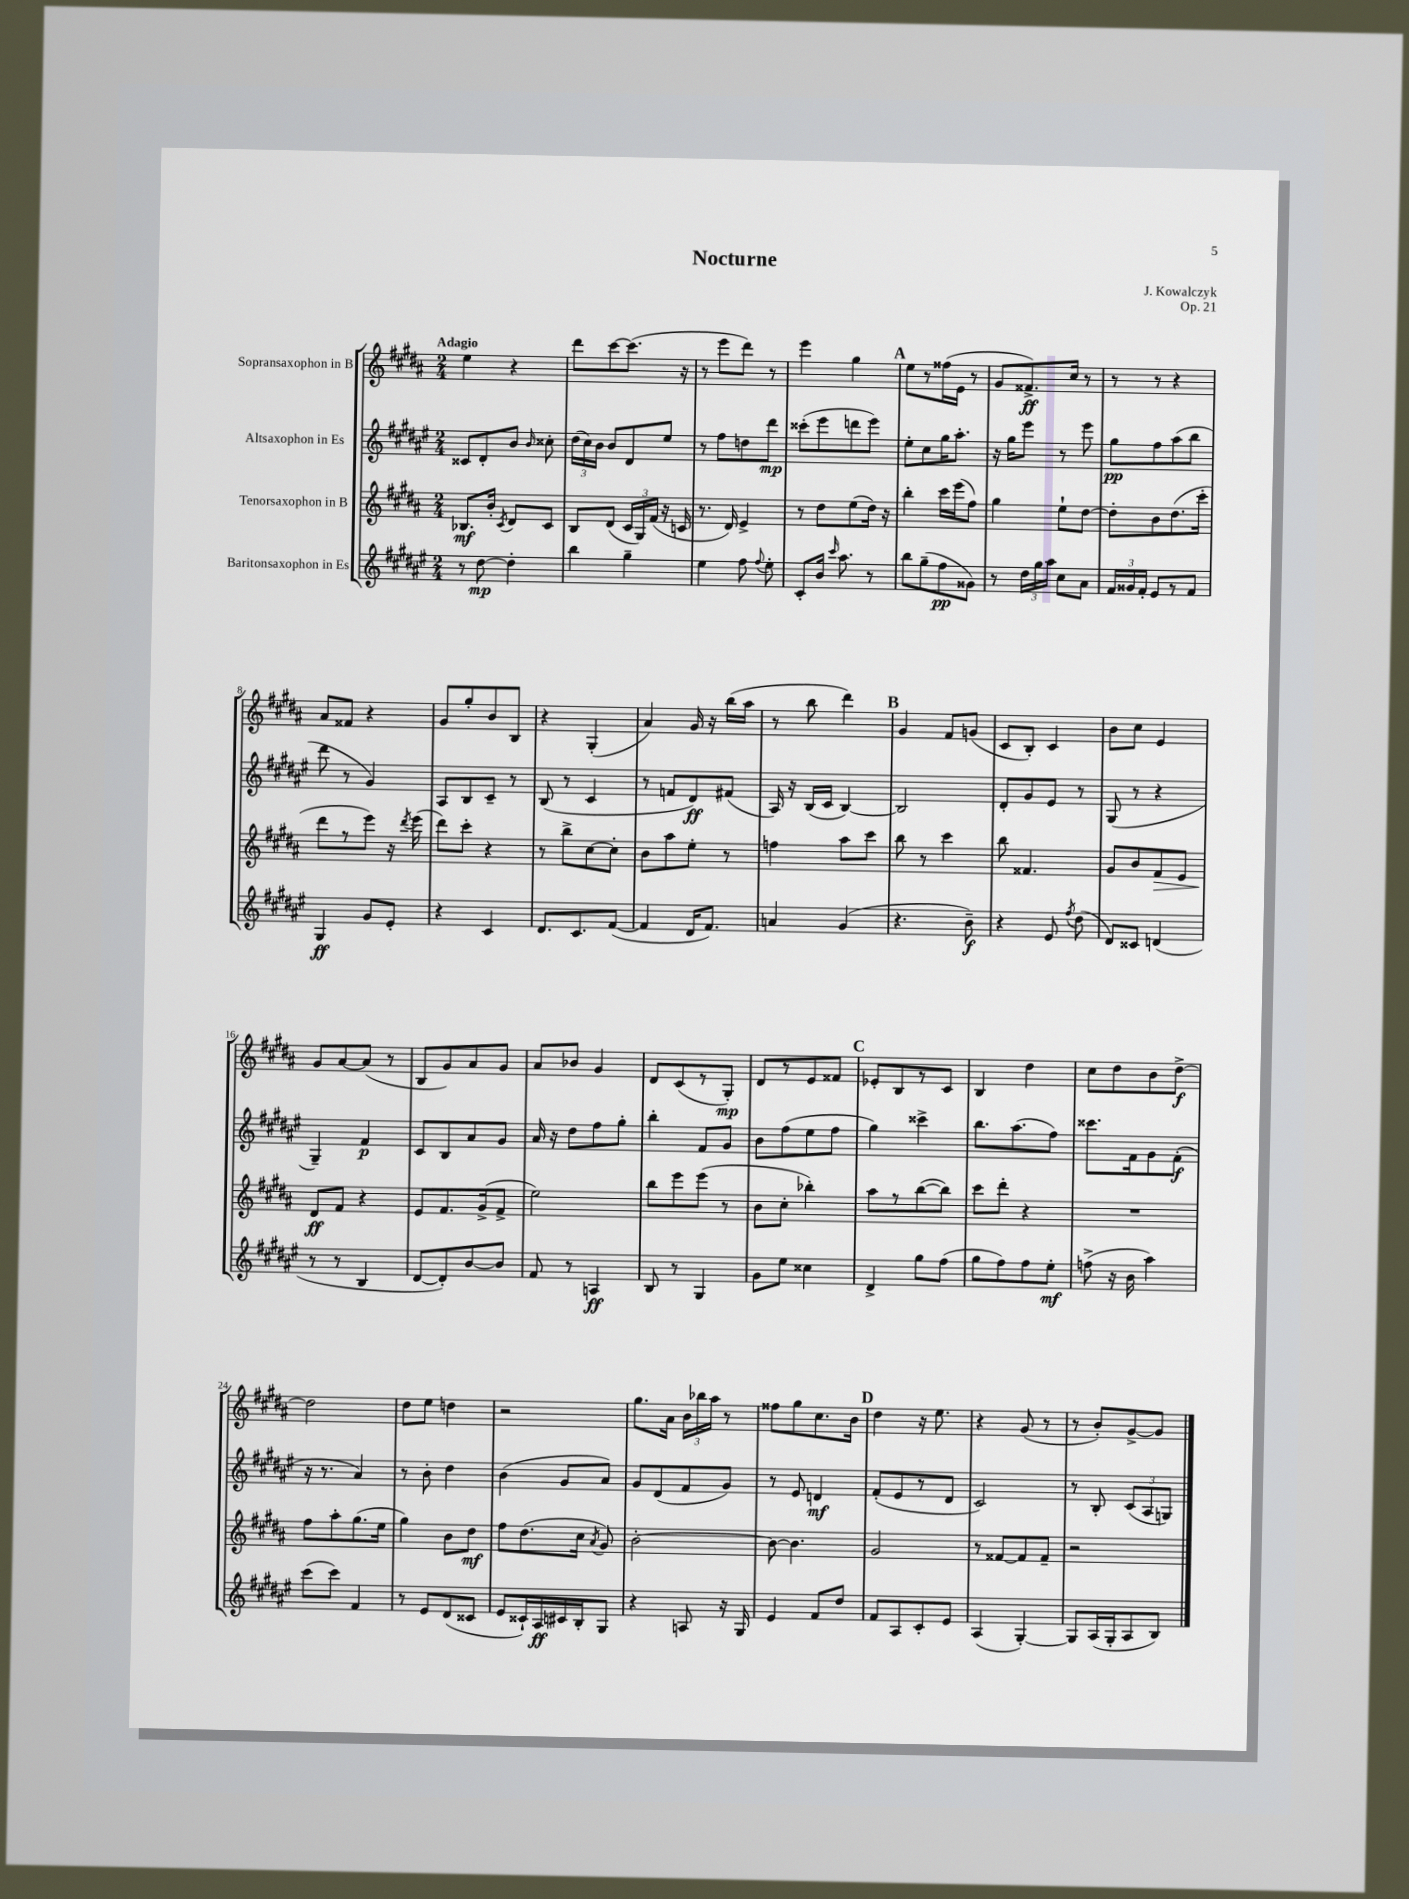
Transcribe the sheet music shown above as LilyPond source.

\header { title = "Nocturne" composer = "J. Kowalczyk" opus = "Op. 21" }
<<
\new StaffGroup <<
\new Staff = "s0" \with { instrumentName = "Sopransaxophon in B" } {
    \clef treble \key b \major \numericTimeSignature \time 2/4 \tempo "Adagio"
    \autoBeamOff e''4 r4 |
    dis'''8[ cis'''8~ cis'''8.]( r16 |
    r8 e'''8[ dis'''8]) r8 |
    e'''4 gis''4 |
    \mark \markup { \bold "A" } e''8[ r8 fisis''16( e'16] r8 |
    gis'8[ fisis'8.->\ff) cis''16] r8 |
    r8 r8 r4 |
    ais'8[ fisis'8] r4 |
    gis'8[ gis''8-. b'8 b8] |
    r4 gis4-.( |
    ais'4) gis'16 r16 b''16[( ais''16] |
    r8 b''8 dis'''4) |
    \mark \markup { \bold "B" } gis'4 fis'8[ g'8]( |
    cis'8[ b8]-.) cis'4 |
    b'8[ cis''8] e'4 |
    gis'8[ ais'8~ ais'8]( r8 |
    b8[ gis'8) ais'8 gis'8] |
    ais'8[ bes'8] gis'4 |
    dis'8[ cis'8( r8 gis8]-.\mp) |
    dis'8[ r8 e'8 fisis'8] |
    \mark \markup { \bold "C" } ees'8[-. b8 r8 cis'8] |
    b4 dis''4 |
    cis''8[ dis''8 b'8 dis''8]~->\f |
    dis''2 |
    dis''8[ e''8] d''4 |
    r2 |
    gis''8.[ ais'16] \tuplet 3/2 { b'16[ bes''16 ais''16] } r8 |
    fisis''8[ gis''8 cis''8. b'16] |
    \mark \markup { \bold "D" } dis''4 r16 e''8. |
    r4 gis'8( r8 |
    r8 b'8[-.) gis'8~-> gis'8] \bar "|." |
}
\new Staff = "s1" \with { instrumentName = "Altsaxophon in Es" } {
    \clef treble \key fis \major \numericTimeSignature \time 2/4
    \autoBeamOff cisis'8[ dis'8-. b'8] \grace { b'16 } cisis''8-. |
    \tuplet 3/2 { dis''16[( cis''16) b'16] } b'8[ dis'8 eis''8] |
    r8 fis''8[ d''8 dis'''8]\mp |
    cisis'''8[-.( eis'''8 d'''8 eis'''8]) |
    \mark \markup { \bold "A" } eis''8[-. cis''8 gis''16 ais''8.]-. |
    r16 gis''16[ eis'''8] r8 eis'''8 |
    gis''8[\pp fis''8 ais''8( b''8] |
    dis'''8 r8 gis'4) |
    ais8[ b8 cis'8]-- r8 |
    b8( r8 cis'4 |
    r8 f'8[ dis'8\ff) fis'8]( |
    ais16) r16 b16[( cis'16] b4~) |
    \mark \markup { \bold "B" } b2 |
    dis'8[-. gis'8 eis'8] r8 |
    gis8( r8 r4 |
    gis4--) fis'4\p |
    cis'8[ b8 ais'8 gis'8] |
    ais'16 r16 dis''8[ fis''8 gis''8]-. |
    b''4-. fis'8[ gis'8] |
    b'8[ fis''8( eis''8 fis''8] |
    \mark \markup { \bold "C" } gis''4) cisis'''4-> |
    b''8.[ ais''8.( fis''8]) |
    cisis'''8.[ fis'16 gis'8 fis'8]-.\f( |
    r16 r8. ais'4) |
    r8 b'8-. dis''4 |
    b'4( gis'8[ ais'8]) |
    gis'8[ dis'8( fis'8 gis'8]) |
    r8 eis'8 d'4\mf |
    \mark \markup { \bold "D" } fis'8[-.( eis'8 r8 dis'8] |
    cis'2) |
    r8 b8-. \tuplet 3/2 { cis'8[( ais8 g8]) } \bar "|." |
}
\new Staff = "s2" \with { instrumentName = "Tenorsaxophon in B" } {
    \clef treble \key b \major \numericTimeSignature \time 2/4
    \autoBeamOff bes8.[\mf b'16]-. \acciaccatura { cis'8 } dis'8[ cis'8] |
    b8[ dis'8]( \tuplet 3/2 { cis'16[ gis16) fis'16]( } r16 c'16 |
    r8. dis'16) e'4-> |
    r8 dis''8[ e''8( dis''16]) r16 |
    \mark \markup { \bold "A" } b''4-. cis'''16[ e'''16( fis''8]) |
    gis''4 e''8[-! dis''8]~ |
    dis''8[-. b'8 dis''8.( cis'''16]-. |
    dis'''8[ r8 e'''8]) r16 \acciaccatura { dis'''8 } e'''16( |
    dis'''8[) cis'''8]-. r4 |
    r8 b''8[-> cis''8~ cis''8]-. |
    b'8[ ais''8 e''8]-. r8 |
    f''4 ais''8[ cis'''8] |
    \mark \markup { \bold "B" } b''8 r8 cis'''4 |
    b''8 fisis'4. |
    gis'8[ b'8 fis'8\> e'8] |
    dis'8[\ff\! fis'8] r4 |
    e'8[ fis'8. gis'16->( fis'8]-> |
    e''2) |
    b''8[ e'''8 e'''8]( r8 |
    b'8[ cis''8]-. bes''4-.) |
    \mark \markup { \bold "C" } ais''8[ r8 b''8~( b''8]) |
    cis'''8[ dis'''8]-. r4 |
    R2 |
    fis''8[ ais''8-. gis''8.( e''16] |
    gis''4) b'8[ dis''8]\mf |
    fis''8[ dis''8.( cis''16] \acciaccatura { ais'8 } gis'8) |
    b'2~-. |
    b'8~ b'4. |
    \mark \markup { \bold "D" } gis'2 |
    r8 fisis'8[~ fisis'8 fisis'8]-- |
    r2 \bar "|." |
}
\new Staff = "s3" \with { instrumentName = "Baritonsaxophon in Es" } {
    \clef treble \key fis \major \numericTimeSignature \time 2/4
    \autoBeamOff r8 dis''8~\mp dis''4-. |
    b''4 gis''4-- |
    eis''4 fis''8 \appoggiatura { fis''8 } eis''8-. |
    cis'8[-. b'16] \grace { cis'''16 } ais''8. r8 |
    \mark \markup { \bold "A" } b''8[ gis''8--( fis''8\pp gisis'8]) |
    r8 \tuplet 3/2 { dis''16[ gis''16 ais''16] } cis''8[ ais'8] |
    \tuplet 3/2 { fis'16[ gisis'16 fis'16]-. } eis'8[ r8 fis'8] |
    gis4\ff gis'8[ eis'8]-. |
    r4 cis'4 |
    dis'8.[ cis'8. fis'8]~( |
    fis'4 dis'16[ fis'8.]) |
    a'4 gis'4( |
    \mark \markup { \bold "B" } r4. b'8--\f) |
    r4 eis'8 \acciaccatura { fis''8 } dis''8( |
    dis'8[) cisis'8] d'4( |
    r8 r8 b4 |
    dis'8[~ dis'8-.) b'8~ b'8] |
    fis'8 r8 a4\ff |
    b8 r8 gis4 |
    gis'8[ eis''8] cisis''4 |
    \mark \markup { \bold "C" } dis'4-> gis''8[ fis''8]( |
    gis''8[ fis''8) fis''8 eis''8]-.\mf |
    f''8->( r16 b'16 ais''4) |
    cis'''8[( cis'''8]) fis'4 |
    r8 eis'8[ dis'8( cisis'8] |
    eis'8[ cisis'16-!) ais16\ff cis'16 b16-. gis8] |
    r4 a8 r16 gis16 |
    eis'4 fis'8[ dis''8] |
    \mark \markup { \bold "D" } fis'8[ ais8 cis'8-. eis'8] |
    ais4( gis4~-.) |
    gis8[ ais16( gis16-. ais8 b8]) \bar "|." |
}
>>
>>
